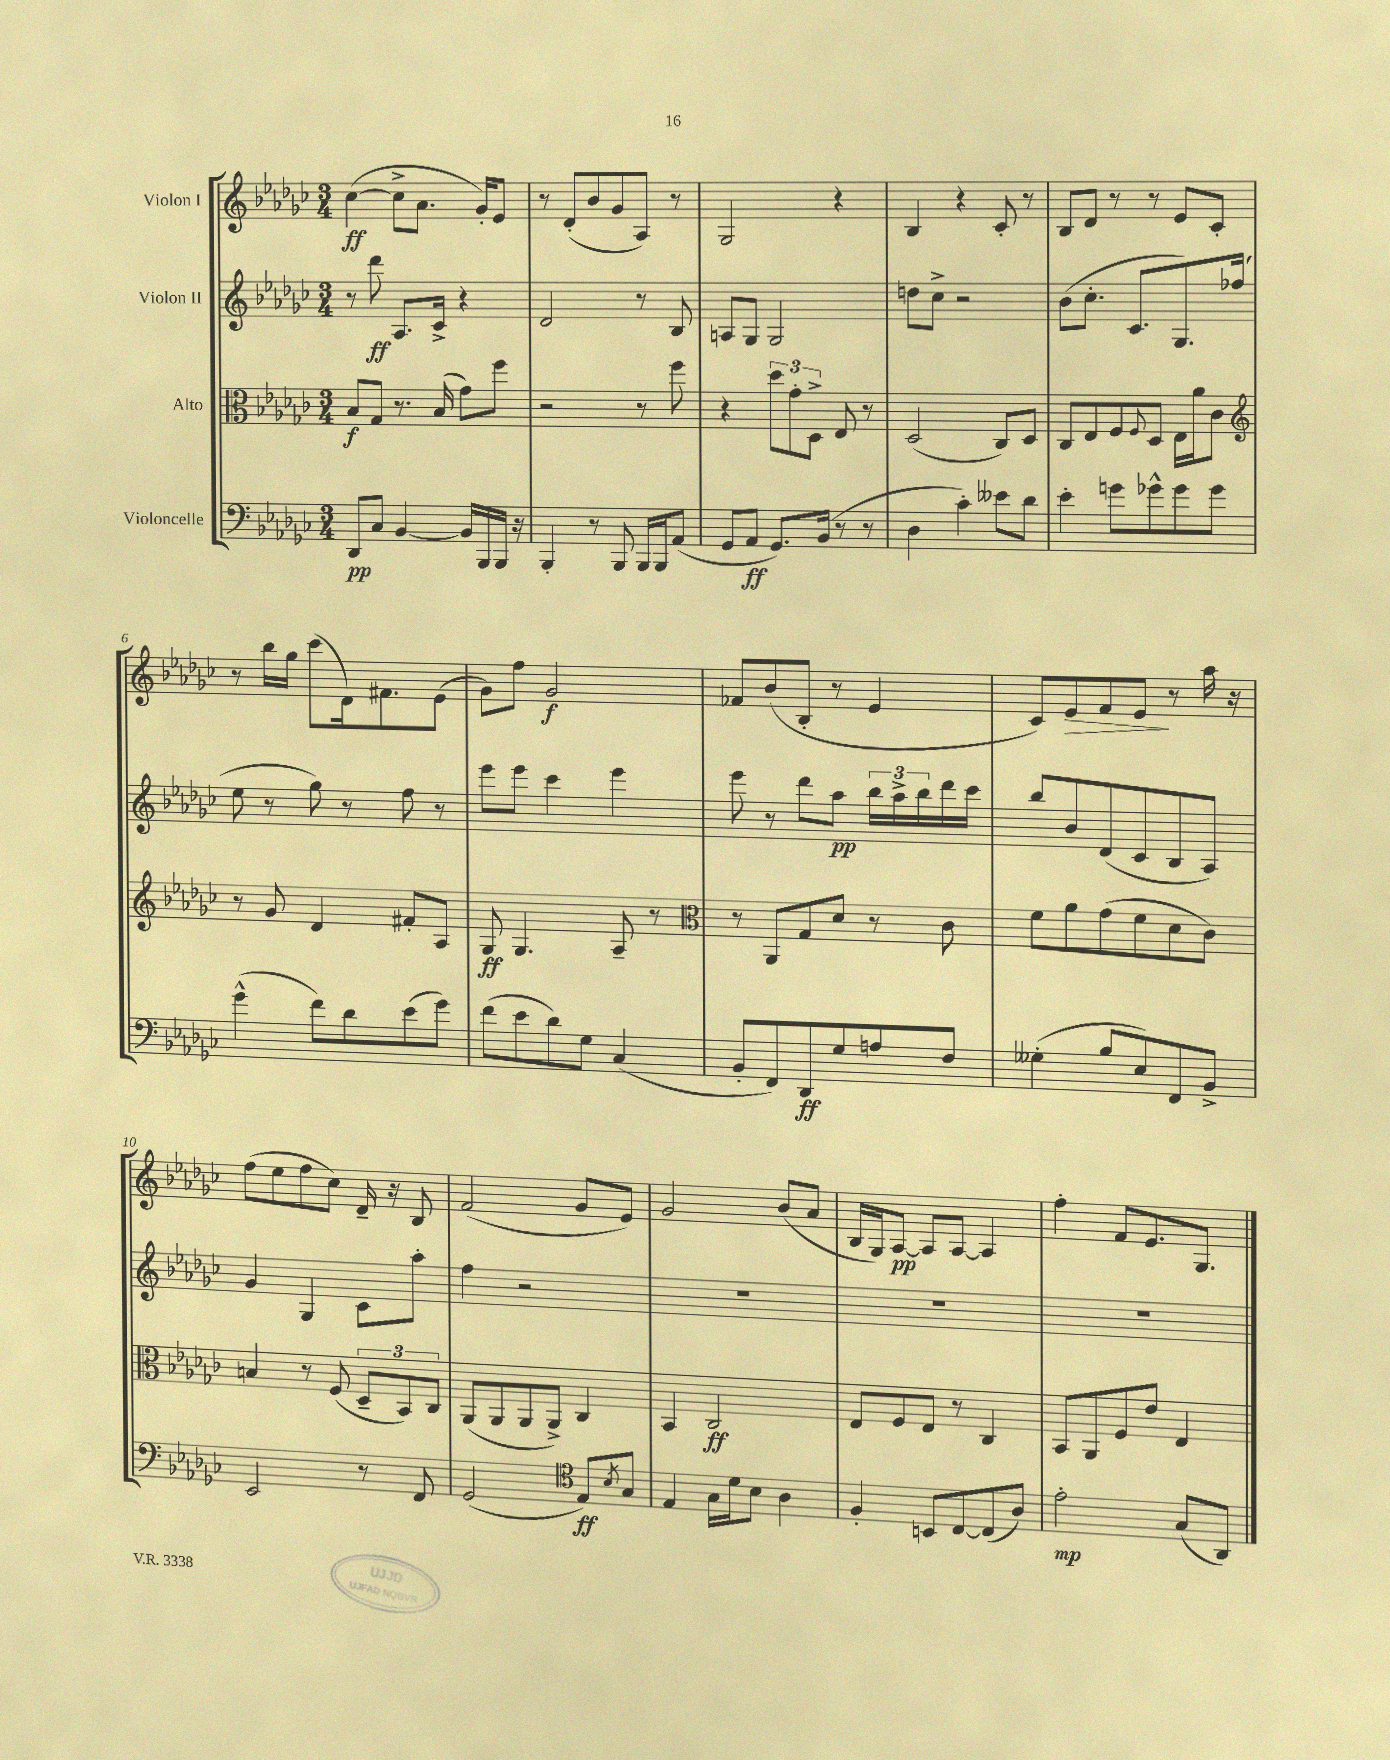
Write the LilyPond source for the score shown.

<<
\new StaffGroup <<
\new Staff = "s0" \with { instrumentName = "Violon I" } {
    \clef treble \key ges \major \numericTimeSignature \time 3/4
    ces''4~\ff( ces''8-> aes'8. ges'16-.) ees'8 |
    r8 des'8-.( bes'8 ges'8 aes8) r8 |
    ges2 r4 |
    bes4 r4 ces'8-. r8 |
    bes8 des'8 r8 r8 ees'8 ces'8-. |
    r8 bes''16 ges''16 ces'''8( des'16) fis'8. ees'8( |
    ges'8) f''8 ges'2\f |
    fes'8 bes'8( bes8-. r8 ees'4 |
    ces'8) ees'8\> f'8 ees'8\! r8 aes''16 r16 |
    f''8( ees''8 f''8 ces''8) des'16-- r16 bes8 |
    f'2( ges'8 ees'8) |
    ges'2 bes'8( aes'8 |
    bes16 ges16) aes8~\pp aes8 aes8~ aes4 |
    f''4-. f'8 ees'8. ges8. \bar "|." |
}
\new Staff = "s1" \with { instrumentName = "Violon II" } {
    \clef treble \key ges \major \numericTimeSignature \time 3/4
    r8 des'''8\ff aes8. ces'16-> r4 |
    des'2 r8 bes8 |
    a8 ges8 ges2 |
    d''8 ces''8-> r2 |
    bes'8( ces''8.-. ces'8. ges8.) fes''16( |
    ees''8 r8 ges''8) r8 f''8 r8 |
    ees'''8 ees'''8 ces'''4 ees'''4 |
    ees'''8 r8 des'''8 aes''8\pp \tuplet 3/2 { bes''16 aes''16-> bes''16 } des'''16 ces'''16 |
    bes''8 bes'8 des'8( ces'8 bes8 aes8) |
    ges'4 ges4 ces'8 aes''8-. |
    f''4 r2 |
    R2. |
    R2. |
    R2. \bar "|." |
}
\new Staff = "s2" \with { instrumentName = "Alto" } {
    \clef alto \key ges \major \numericTimeSignature \time 3/4
    bes8\f ges8 r8. bes16( ges'8) f''8 |
    r2 r8 f''8 |
    r4 \tuplet 3/2 { des''8 ges'8-. des8-> } ees8 r8 |
    des2( ces8) des8 |
    ces8 ees8 f8 \appoggiatura { f8 } des8 ees16 aes'16 ces'8 |
    \clef treble r8 ges'8 des'4 fis'8-. aes8 |
    ges8\ff ges4. aes8-- r8 |
    \clef alto r8 aes,8 ges8 des'8 r8 ces'8 |
    f'8 aes'8 ges'8( f'8 des'8 ces'8) |
    b4 r8 f8( \tuplet 3/2 { des8-- bes,8) ces8 } |
    aes,8( aes,8 aes,8 aes,8->) ces4 |
    bes,4 ces2\ff |
    ees8 f8 ees8 r8 ces4 |
    bes,8 aes,8 f8 ees'8 ees4 \bar "|." |
}
\new Staff = "s3" \with { instrumentName = "Violoncelle" } {
    \clef bass \key ges \major \numericTimeSignature \time 3/4
    des,8\pp ces8 bes,4~ bes,16 bes,,16 bes,,16 r16 |
    bes,,4-. r8 bes,,8 bes,,16 bes,,16 aes,8( |
    ges,8 aes,8\ff ges,8.) bes,16( r8 r8 |
    des4 ces'4-.) eeses'8 des'8 |
    ees'4-. g'8 ges'8-^ ges'8 ges'8 |
    ges'4-^( f'8) des'8 ees'8( ges'8) |
    f'8( ees'8 des'8) ges8 ces4( |
    bes,8-. f,8) des,8\ff ges8 a8 f8 |
    geses4-.( bes8 ees8) f,8 bes,8-> |
    ees,2 r8 f,8 |
    ges,2( \clef tenor ees8\ff) \acciaccatura { bes8 } ges8 |
    ees4 ges16 des'16 bes8 aes4 |
    f4-. b,8 ces8~ ces8( aes8) |
    ees'2-.\mp ges8( aes,8) \bar "|." |
}
>>
>>
